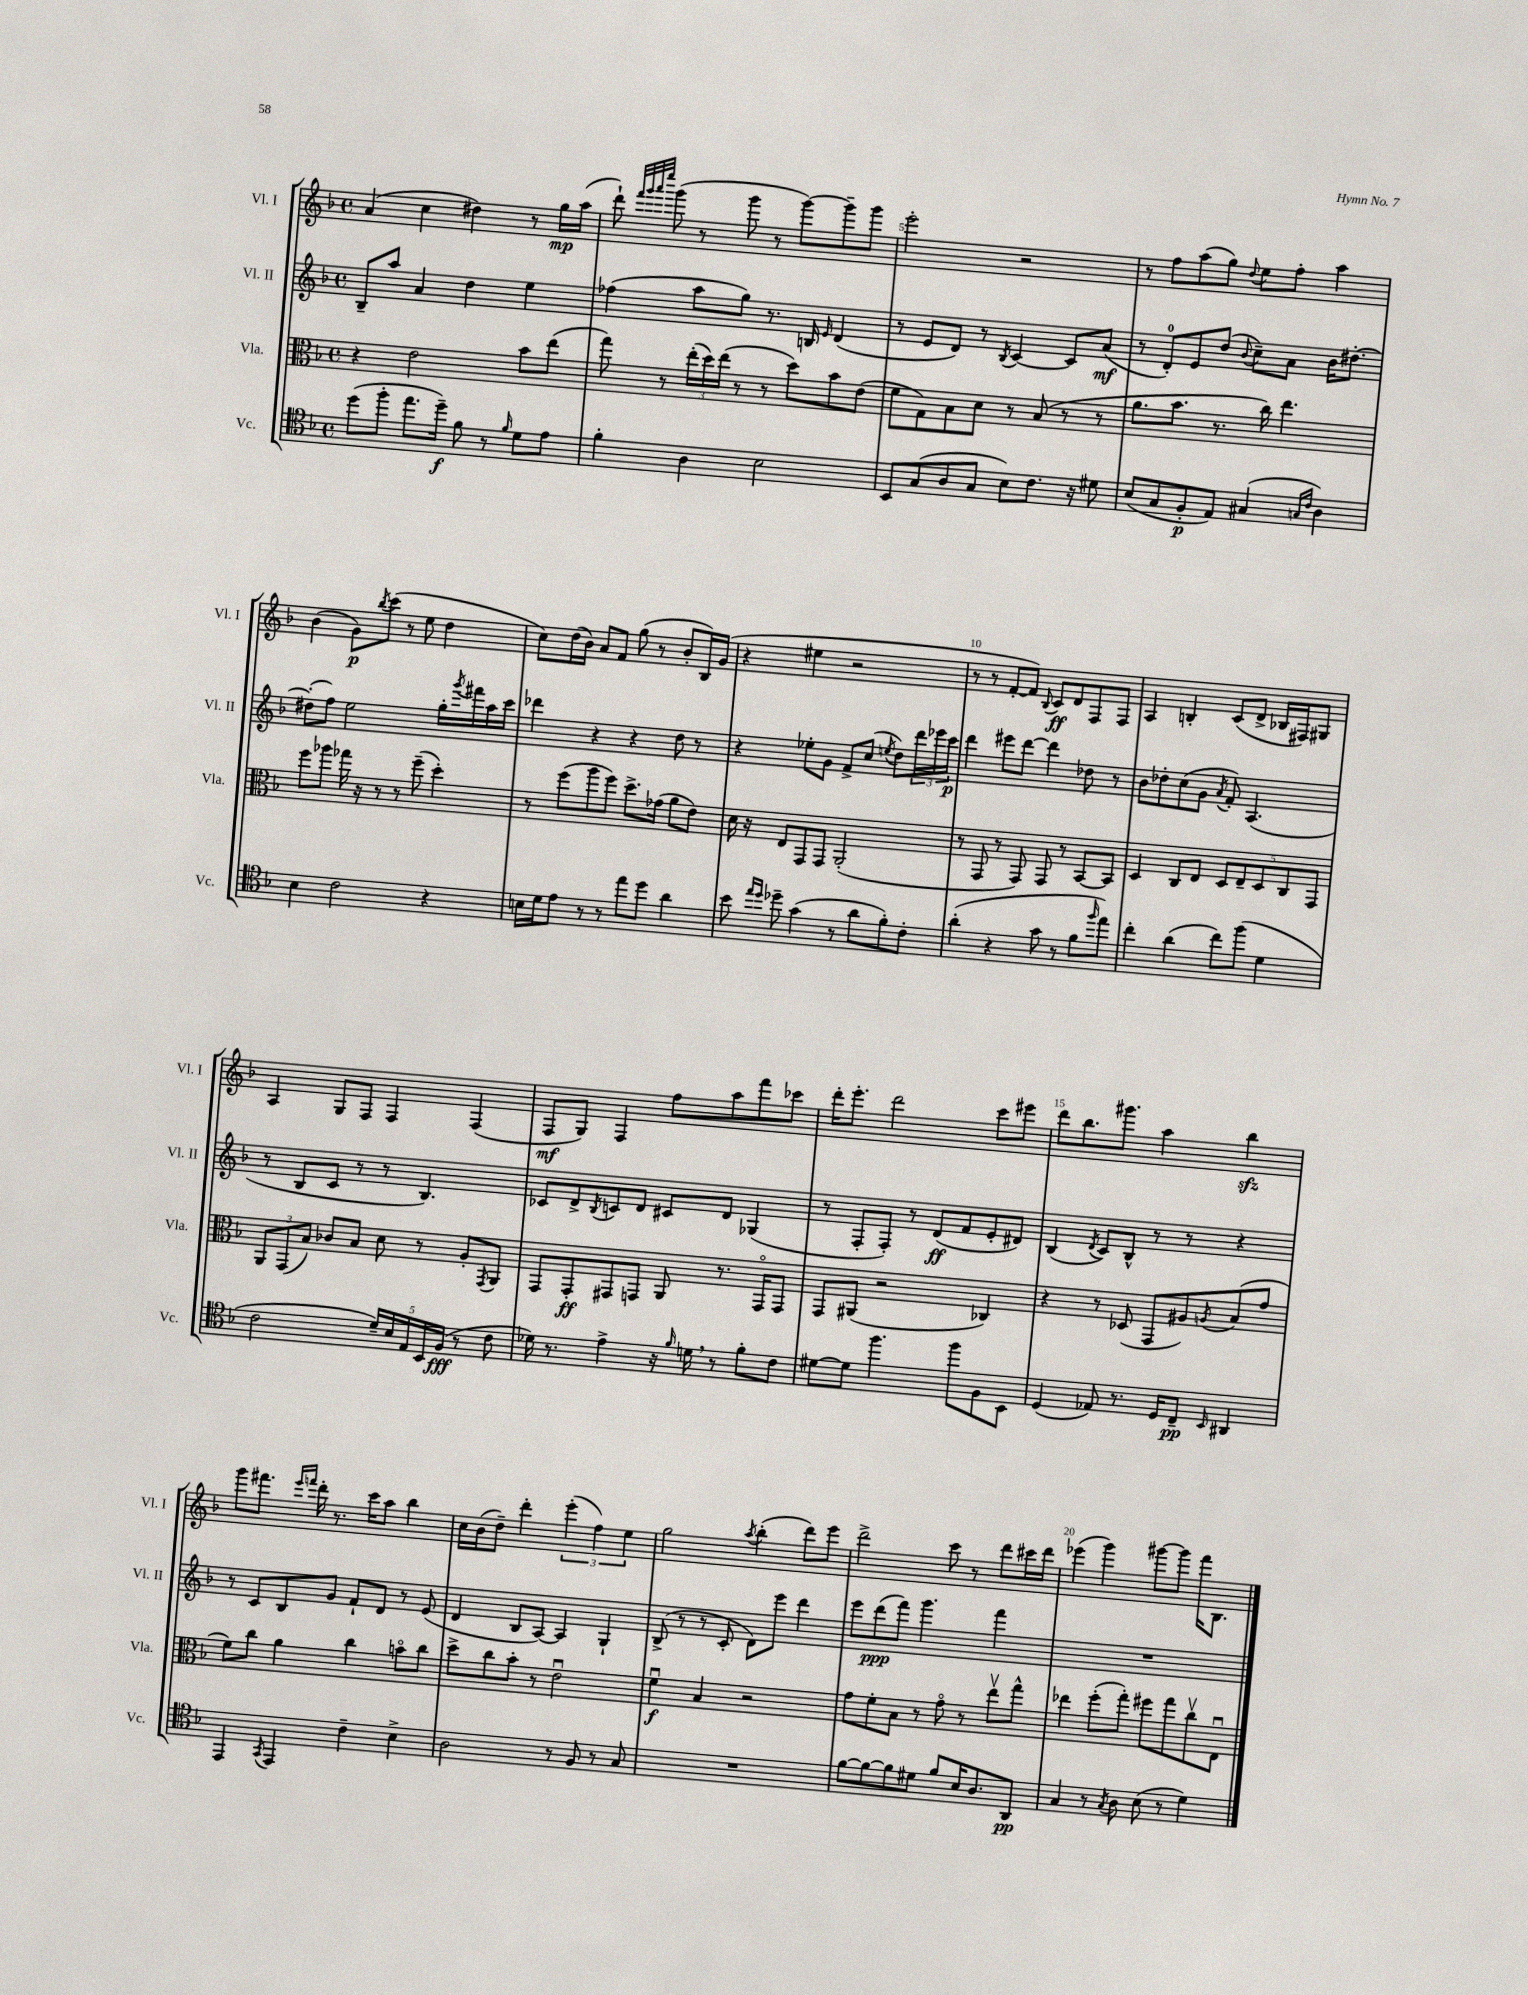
<<
\new StaffGroup <<
\new Staff = "s0" \with { instrumentName = "Vl. I" shortInstrumentName = "Vl. I" } {
    \clef treble \key f \major \defaultTimeSignature \time 4/4
    a'4( c''4 dis''4) r8 g''16\mp a''16( |
    d'''8-!) \grace { f'''32 g'''32 a'''32 e''''32 } g'''8( r8 g'''8 r8 g'''8~) g'''8-- g'''8 |
    e'''2-. r2 |
    r8 f''8 a''8( g''8) \appoggiatura { d''8 } e''8 f''8-. a''4 |
    bes'4( g'8\p) \acciaccatura { bes''8 } c'''8( r8 e''8 d''4 |
    c''8) d''16( bes'16) a'8 f'8 g''8( r8 bes'8-. bes16) g'16( |
    r4 eis''4 r2 |
    r8 r8 f'8~-. f'8) \appoggiatura { bes8 } c'8\ff d'8 f8 f8 |
    a4 b4-. c'8( d'8-> bes16 fis16) gis8 |
    a4 g8 f8 f4 f4( |
    f8\mf g8) f4 f''8 a''8 f'''8 ces'''8 |
    d'''16-. e'''8.-. d'''2 c'''8 eis'''8 |
    d'''8 bes''8. gis'''8. a''4 bes''4\sfz |
    g'''8 fis'''8. \grace { e'''16 f'''16 } d'''16-. r8. c'''16 a''8 bes''4 |
    c''16 bes'16( d''8--) d'''4-. \tuplet 3/2 { e'''4-.( f''4) e''4 } |
    g''2 \acciaccatura { a''8 } bes''4-.( d'''8) e'''8 |
    d'''2-> c'''8 r8 d'''8 cis'''16 d'''16 |
    ees'''4( g'''4) gis'''8~ gis'''8 f'''16 bes8. \bar "|." |
}
\new Staff = "s1" \with { instrumentName = "Vl. II" shortInstrumentName = "Vl. II" } {
    \clef treble \key f \major \defaultTimeSignature \time 4/4
    bes8-- a''8 a'4 d''4 e''4 |
    fes''4( a''8 g''8) r8. b16 \grace { e'16 } d'4( |
    r8 e'8 d'8) r8 \acciaccatura { bes8 } c'4~ c'8 a'8\mf( |
    r8 d'8-0-.) e'8 d''8( \appoggiatura { bes'8 } c''8--) a'8 bes'16 dis''8.~-. |
    dis''8-.( f''8) e''2 g''16-. \acciaccatura { g'''8 } fis'''16 a''16 c'''16 |
    des'''4 r4 r4 d''8 r8 |
    r4 ees''8-. g'8 f'8-> c''8( \acciaccatura { e''8 } d''8) \tuplet 3/2 { d'''16 ees'''16 c'''16\p } |
    d'''4 eis'''8 d'''8~ d'''4 des''8 r8 |
    bes'8 des''8-. c''8( g'8 \acciaccatura { a'8 } f'8-.) a4.( |
    r8 bes8 c'8 r8 r8 bes4.) |
    ces'8 d'8-> \acciaccatura { bes8 } c'8 d'8 cis'8 d'8 ges4( |
    r8 f8-. f8-.) r8 d'8\ff( f'8 e'8-. dis'8) |
    bes4( \acciaccatura { d'8 } c'8) bes8-^ r8 r8 r4 |
    r8 c'8 bes8 g'8 f'8-! d'8 r8 e'8( |
    d'4 bes8 a8~) a4 g4-! |
    bes8->( r8 r8 c'8-. d'8) e'''8 d'''4 |
    e'''8 d'''8\ppp( f'''8) g'''4. f'''4 |
    R1 \bar "|." |
}
\new Staff = "s2" \with { instrumentName = "Vla." shortInstrumentName = "Vla." } {
    \clef alto \key f \major \defaultTimeSignature \time 4/4
    r4 e'2 bes'8 e''8( |
    g''8) r8 \tuplet 3/2 { e''16-.( d''16) e''16( } r8 r8 d''8) bes'8 e'8( |
    f'8 g8) bes8 d'8 r8 bes8( r8 r8 |
    a'8. bes'8. r8. c''16) e''4. |
    f''8 aes''8 ges''16 r16 r8 r8 f''8--( d''4-.) |
    r8 f''8( a''8 f''8) d''8.-> ges'16( a'8 e'8) |
    d'16 r16 e8 g,8 g,8 a,2-.( |
    r8 g,8 r8 g,8) g,8 r8 bes,8~ bes,8 |
    d4 c8 e8 \tuplet 5/4 { d8 e8-- d8 c8 g,8 } |
    \tuplet 3/2 { a,8 g,8( bes8) } ces'8 bes8 d'8 r8 a8-. \acciaccatura { g,8 } a,8 |
    g,8 g,8-.\ff gis,8 g,8 a,8 r8. g,16\flageolet g,8 |
    g,8 ais,8( r2 ces4) |
    r4 r8 des8( g,8 ais8) \acciaccatura { a8 } bes8( g'8 |
    f'8) c''8 a'4 c''4 b'8\flageolet c''8 |
    d''8-> c''8 bes'8-. r8 e'2\downbow |
    f'4\downbow\f bes4 r2 |
    g'8 f'8-. bes8 r8 g'8\flageolet r8 e''8\upbow g''8-^ |
    ees''4 f''8-.( g''8-.) fis''8 g''8 c''8\upbow e8\downbow \bar "|." |
}
\new Staff = "s3" \with { instrumentName = "Vc." shortInstrumentName = "Vc." } {
    \clef tenor \key f \major \defaultTimeSignature \time 4/4
    d''8( f''8-. e''8. d''16--\f) f'8 r8 \grace { f'16 } d'8 e'8 |
    f'4-. a4 bes2 |
    bes,8 g8( a8 g8 bes8) c'8. r16 dis'8 |
    bes8( g8 f8-.\p e8) gis4( \grace { g16 c'16 } a4) |
    bes4 c'2 r4 |
    b16 d'16 e'8 r8 r8 e''8 d''8 a'4 |
    bes'8 \grace { e''16 d''16 } des''8-- g'4( r8 a'8 f'8-.) c'8-. |
    a'4-.( r4 g'8 r8 f'8 \grace { f''16 } e''8) |
    c''4-. a'4( c''8) f''8( d'4 |
    c'2 \tuplet 5/4 { d'16--) bes16 e16 bes,16 f16\fff( } r8 c'8 |
    des'16) r8. e'4-> r16 \grace { f'16 } d'16 \breathe r8 f'8-. c'8 |
    dis'8~ dis'8 f''4. f''8 f8 bes,8 |
    d4( ees8) r8. d16 c8--\pp \grace { bes,16 } ais,4 |
    e,4 \acciaccatura { g,8 } e,4 c'4-- bes4-> |
    a2 r8 f8 r8 g8 |
    R1 |
    f'8~ f'8~ f'8 dis'8 f'8 bes16 a8. a,8\pp |
    g4 r8 \acciaccatura { g8 } a8 bes8( r8 d'4) \bar "|." |
}
>>
>>
\layout { \context { \Score currentBarNumber = #3 \override BarNumber.break-visibility = ##(#f #t #t) barNumberVisibility = #(every-nth-bar-number-visible 5) } }
